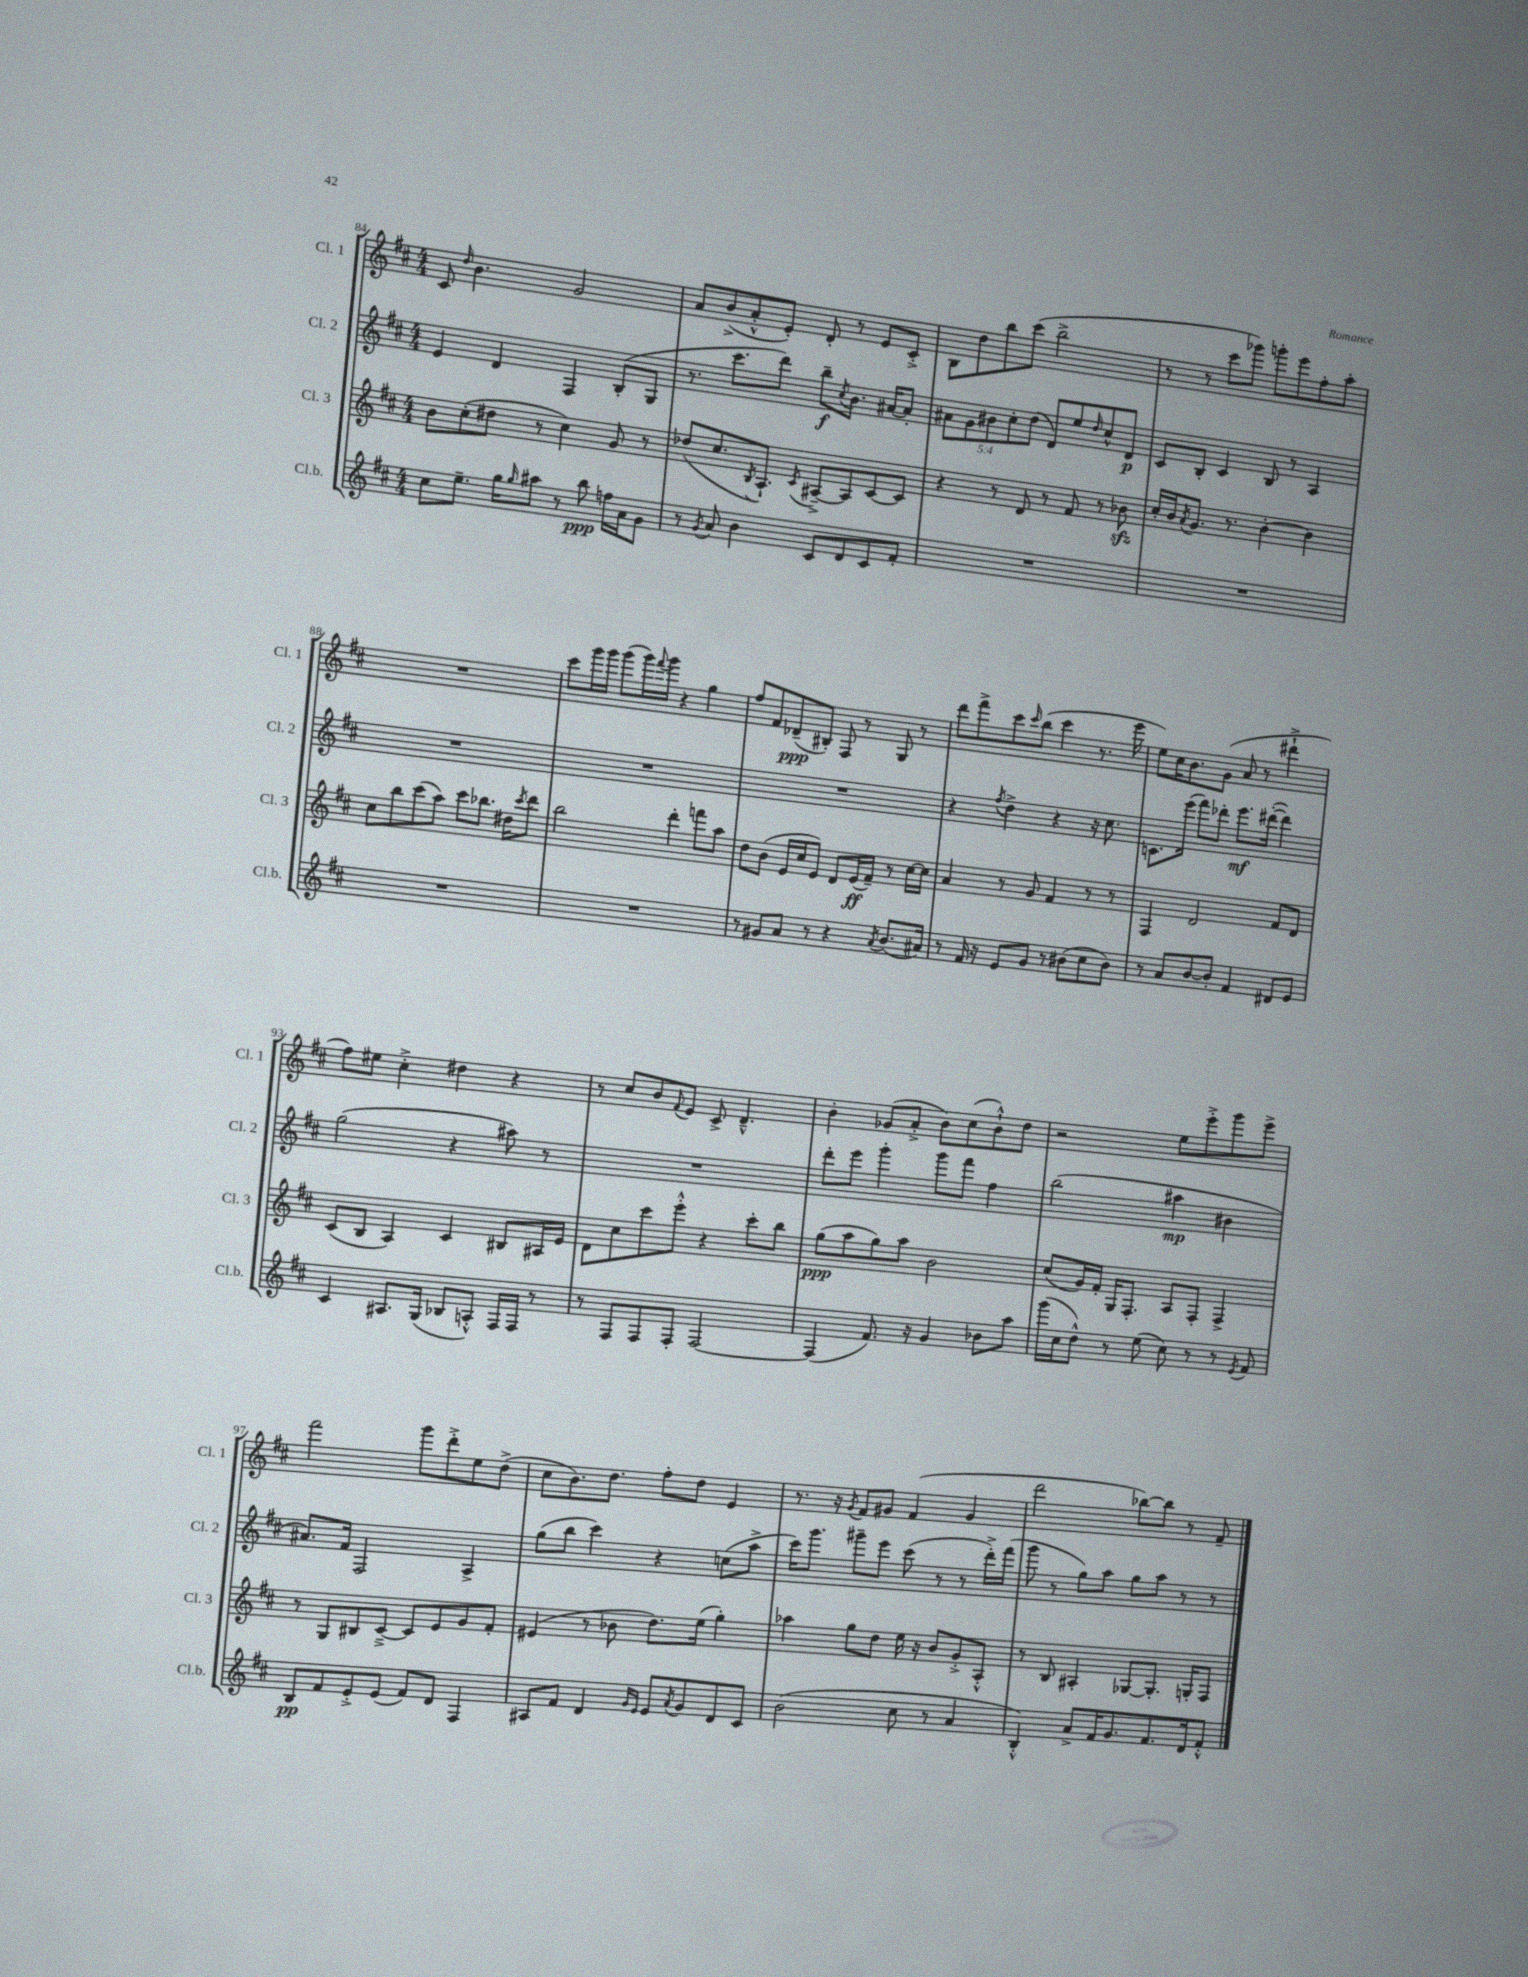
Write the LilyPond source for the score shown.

<<
\new StaffGroup <<
\new Staff = "s0" \with { instrumentName = "Cl. 1" shortInstrumentName = "Cl. 1" } {
    \clef treble \key d \major \numericTimeSignature \time 4/4
    cis'8 \grace { d''16 } b'4. g'2 |
    a'8 b'8->( a'8-.-^ e'8-.) d'8-. r8 e'8 cis'8-.-> |
    b8 d''8 b''8 cis'''8( b''2-> |
    r8 r8 cis'''8 ges'''8) g'''8-. e'''8 fis''8-. a''8-. |
    R1 |
    cis'''8 g'''16 g'''16 g'''8( g'''16) \appoggiatura { fis'''8 } g'''16 r4 g''4 |
    fis''8 fis'8 des'8--\ppp( bis8-.) fis8 r8 g8 r8 |
    d'''8 fis'''8-> cis'''8 \grace { cis'''16 } b''8( cis'''4 r8. e'''16 |
    e''8) cis''16 b'8. g'8( a'8 r8 dis'''4-!-> |
    fis''8) eis''8 cis''4-.-> dis''4 r4 |
    r8 cis''8 b'8 \appoggiatura { fis'8 } e'8 cis'8-> d'4.---^ |
    b'4-. ges'8( a'8-.-> b'8) cis''8( b'8-!-^) d''8 |
    r2 e''8 e'''8-.-> g'''8 e'''8-> |
    fis'''2 g'''8 d'''8-.-> e''8 d''8->( |
    cis''8 b'8.) d''8. fis''8-. d''8 e'4 |
    r8. r16 \acciaccatura { g'8 } fis'8 gis'8 fis'4( gis'4 |
    d'''2 bes''8~) bes''8 r8 fis'8-- \bar "|." |
}
\new Staff = "s1" \with { instrumentName = "Cl. 2" shortInstrumentName = "Cl. 2" } {
    \clef treble \key d \major \numericTimeSignature \time 4/4 \override Staff.TupletNumber.text = #tuplet-number::calc-fraction-text
    e'4 d'4 fis4 b8-.( g8 |
    r8. cis'''8. d'''8) b''8--\f \acciaccatura { cis''8 } b'8. ais'16~ ais'8-. |
    \tuplet 5/4 { ais'8 g'8 bis'8 cis''8-. d''8( } d'8) e''8 \grace { d''16 } cis''8-^ d'8\p |
    cis'8 b8-. cis'4 b8 r8 a4 |
    R1 |
    R1 |
    R1 |
    r4 \acciaccatura { fis''8 } d''4-> r4 r16 cis''8. |
    c'8. e'''16( fis'''8) des'''8-. e'''8.\mf dis'''16~-.( dis'''4) |
    g''2( r4 ais''8) r8 |
    R1 |
    d'''8-. e'''8 g'''4-. g'''8 fis'''8 fis''4 |
    b''2( ais''4\mp bis'4 |
    ais'8.) fis'16 fis2 a4-> |
    g''8( b''8 cis'''4) r4 c''8( a''8-> |
    cis'''16) g'''8. gis'''8-- e'''8 cis'''8( r8 r8 d'''16-.->) fis'''16( |
    g'''8 r8 g''8) a''8 g''8 a''8 r8 r8 \bar "|." |
}
\new Staff = "s2" \with { instrumentName = "Cl. 3" shortInstrumentName = "Cl. 3" } {
    \clef treble \key d \major \numericTimeSignature \time 4/4
    b'8 cis''8-.( dis''8 r8 cis''4) g'8 r8 |
    des''8( cis''8. \acciaccatura { b8 } a8.-!) \acciaccatura { cis'8 } ais8~---> ais8 cis'8~ cis'8 |
    r4 r8 d'8 r8 fis'8 r8 bes'8\sfz |
    cis''16-. b'16 \acciaccatura { a'8 } g'8. r8. b'4~-. b'4 |
    cis''8 b''8 cis'''8( a''8) cis'''8 bes''8. dis''16 \acciaccatura { cis'''8 } d'''8 |
    b''2 d'''4-. f'''8 a''8 |
    d''8 b'8( e'16 cis''16 e'8) d'8 e'16\ff( fis'16--) r8 cis''16~ cis''16 |
    a'4 r8 g'8 fis'4 r8 r8 |
    fis4 d'2 fis'8 d'8 |
    cis'8( b8 a4) cis'4 bis8 ais16 e'16 |
    d'8 cis''8 cis'''8 e'''8-.-^ r4 cis'''8-. b''8 |
    g''8\ppp( a''8 g''8) a''8 b'2 |
    cis''8( g'16) fis'16-. g16 fis8.-. a8 fis8-. fis4-> |
    r8 g8 bis8 cis'8~---> cis'8 e'8 g'8 fis'8-. |
    eis'4( r8 bes'8 d''8.) e''16( g''4-.) |
    aes''4 g''8 d''8 e''16 r16 b'8 g'8-.-> a8-.-^ |
    r8 b8 ais4-. ges8~ ges8.-. g16-. fis8 \bar "|." |
}
\new Staff = "s3" \with { instrumentName = "Cl.b." shortInstrumentName = "Cl.b." } {
    \clef treble \key d \major \numericTimeSignature \time 4/4
    cis''8 e''8.-- g''16 \grace { g''16 } ais''8 r8 b''8\ppp f''16 a'16 g'8 |
    r8 \acciaccatura { g'8 } a'8 b'4 cis'8 d'8 cis'8 fis'8-. |
    R1 |
    R1 |
    R1 |
    R1 |
    r8 gis'8 a'8 r8 r4 \acciaccatura { a'8 } b'8.( ais'16) |
    r8 fis'16 r16 e'8 g'8 r8 bis'8( cis''8 bis'8) |
    r8 a'8 b'8~ b'8-. fis'4 dis'8 e'8 |
    cis'4 ais8. g16( bes8 a8-.-^) fis16 fis16 r8 |
    r8 fis8 fis8 fis8-. fis2~ |
    fis4( fis'8.) r16 g'4 bes'8 a''8 |
    g'''16( cis''16 d''8-^) r8 e''8( cis''8) r8 r8 \acciaccatura { e'8 } fis'8 |
    b8\pp fis'8 e'8-.-> e'8( fis'8) d'8 fis4 |
    ais8 fis'8 d'4 \grace { g'16 e'16 } e'8 \acciaccatura { a'8 } g'8 d'8 cis'8 |
    b'2( cis''8 r8 a'4 |
    b4-.-^) a'8-> fis'16 g'8. fis'8. d'16 fis'8-.-^ \bar "|." |
}
>>
>>
\layout { \context { \Score currentBarNumber = #84 } }
